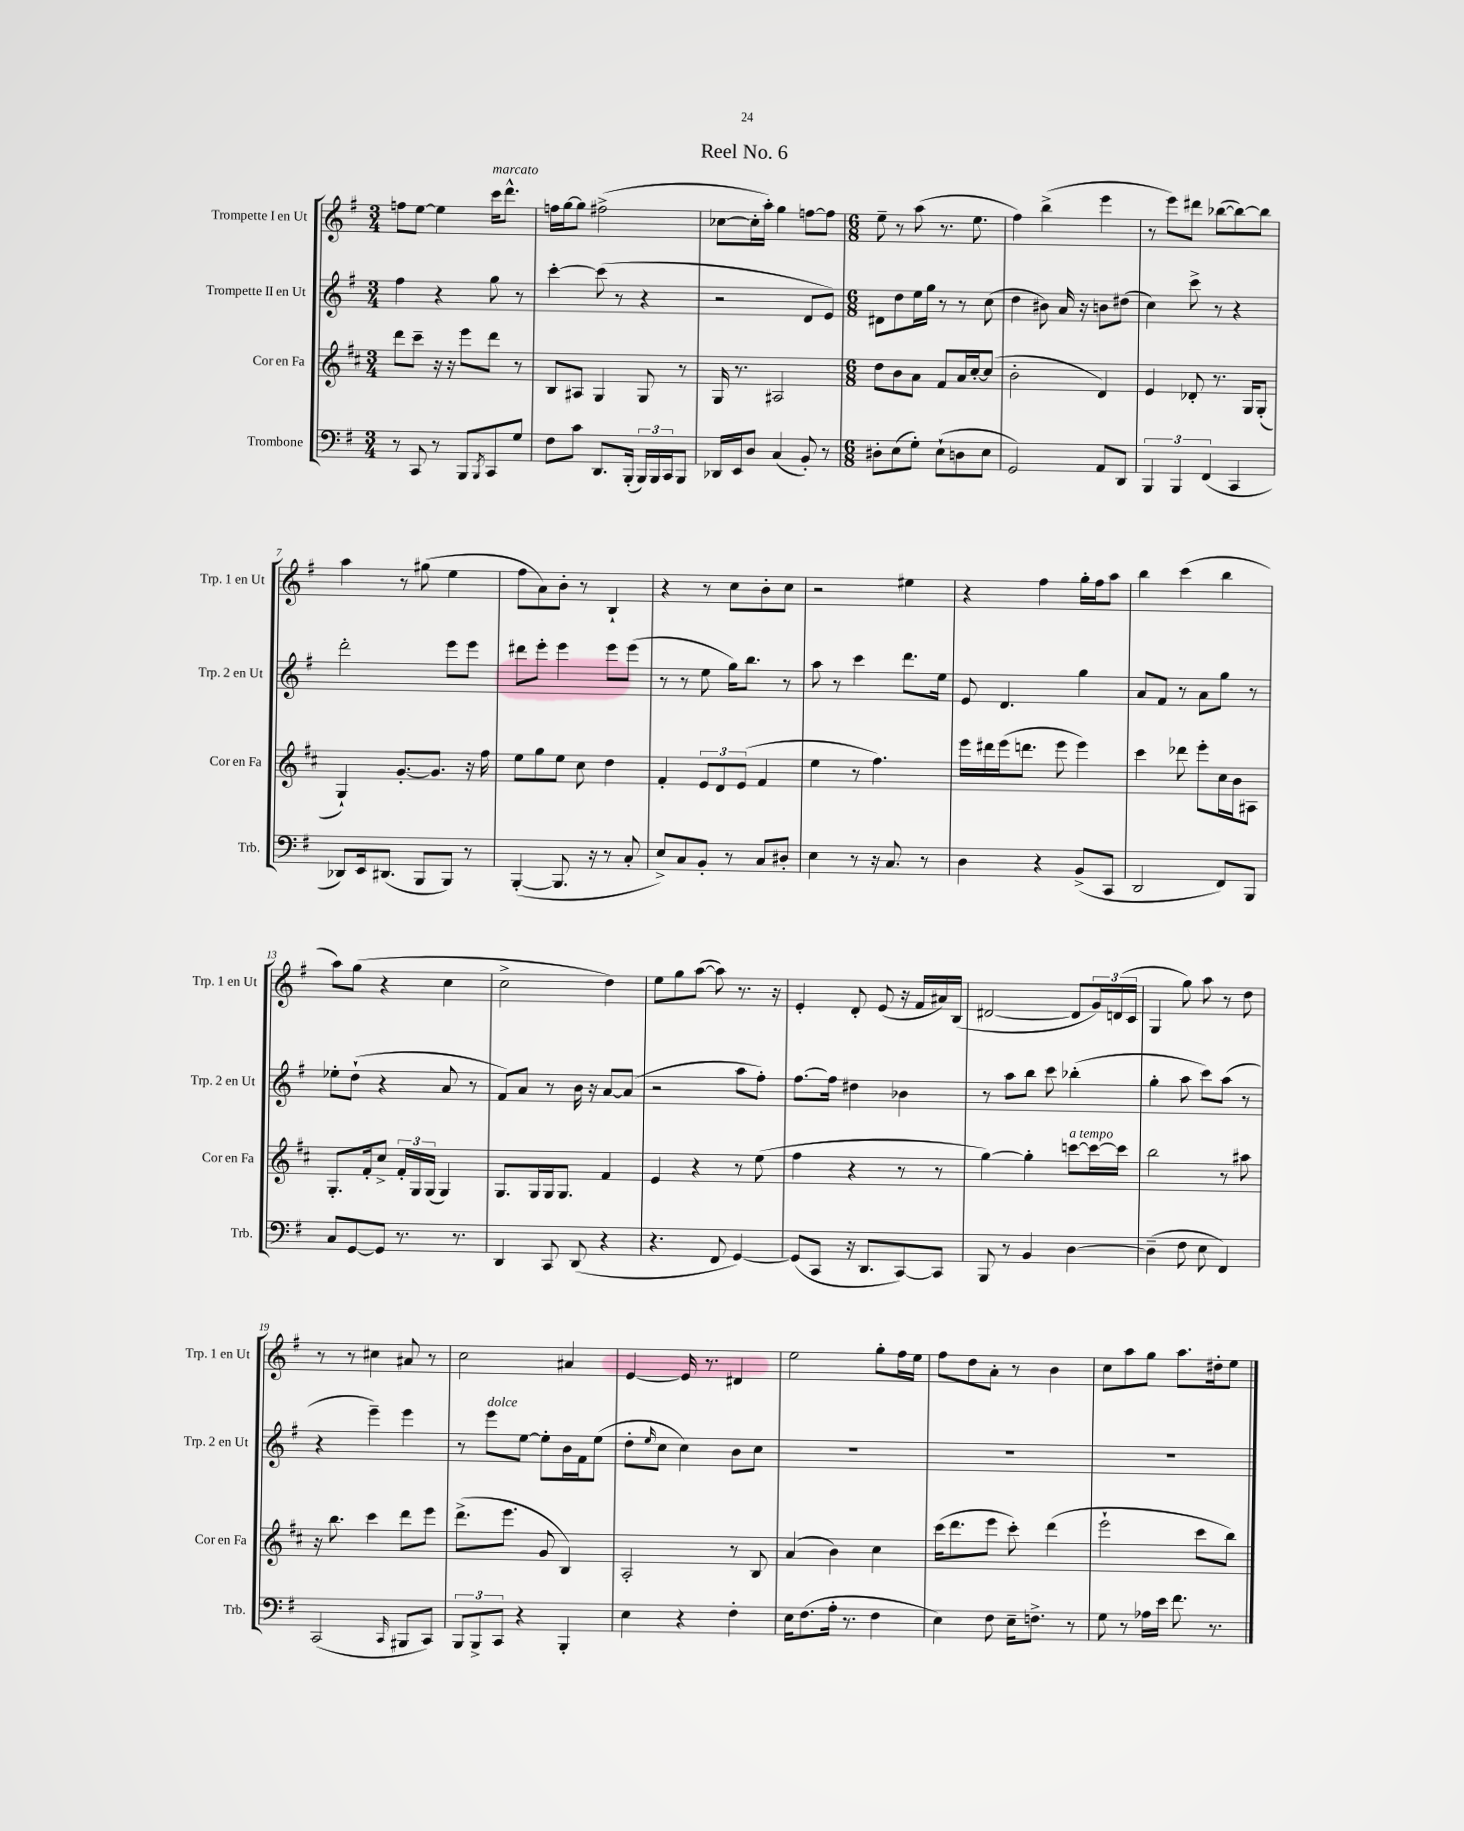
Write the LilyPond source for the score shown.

\header { title = "Reel No. 6" }
<<
\new StaffGroup <<
\new Staff = "s0" \with { instrumentName = "Trompette I en Ut" shortInstrumentName = "Trp. 1 en Ut" } {
    \clef treble \key g \major \numericTimeSignature \time 3/4
    f''8 e''8~ e''4 c'''16^\markup { \italic "marcato" } d'''8.-^ |
    f''16 g''16~ g''8 fis''2->( |
    ces''8~ ces''16-. a''16-.) g''4 f''8~ f''8 |
    \numericTimeSignature \time 6/8 e''8-- r8 a''8( r8. e''8. |
    fis''4) b''4->( e'''4 |
    r8 e'''8) dis'''8 bes''8~( bes''8~) bes''8 |
    a''4 r8 gis''8( e''4 |
    fis''8 a'8) b'8-. r8 b4-! |
    r4 r8 c''8 b'8-. c''8 |
    r2 eis''4 |
    r4 fis''4 g''16-. fis''16 a''8 |
    b''4 c'''4( b''4 |
    a''8) g''8( r4 c''4 |
    c''2-> d''4) |
    e''8 g''8 a''8~( a''8) r8. r16 |
    e'4-. d'8-. e'8( r16 fis'16 ais'16) b16( |
    dis'2~ dis'8 \tuplet 3/2 { g'16) d'16( c'16 } |
    g4 g''8) a''8 r8 d''8 |
    r8 r8 cis''4 ais'8 r8 |
    c''2 ais'4 |
    e'4~ e'16 r8. dis'4 |
    e''2 g''8-. fis''16 e''16 |
    fis''8 d''8 a'8-. r8 b'4 |
    c''8 a''8 g''8 a''8. dis''16-. e''8 \bar "|." |
}
\new Staff = "s1" \with { instrumentName = "Trompette II en Ut" shortInstrumentName = "Trp. 2 en Ut" } {
    \clef treble \key g \major \numericTimeSignature \time 3/4
    fis''4 r4 g''8 r8 |
    c'''4~-. c'''8( r8 r4 |
    r2 d'8 e'8) |
    \numericTimeSignature \time 6/8 dis'8 d''8 e''16 g''16 r8 r8 c''8( |
    d''4 bis'8) a'16 r16 b'8 dis''8( |
    c''4) c'''8-> r8 r4 |
    d'''2-. e'''8 e'''8 |
    dis'''8 e'''8-. e'''4 e'''8 e'''8( |
    r8 r8 e''8 g''16) b''8. r8 |
    a''8 r8 c'''4 d'''8. e''16 |
    e'8 d'4. g''4 |
    a'8 fis'8 r8 a'8 g''8 r8 |
    ees''8-. d''8-!( r4 a'8 r8 |
    fis'8) a'8 r8 b'16 r16 a'8~ a'8( |
    r2 a''8 fis''8-.) |
    fis''8.~ fis''16 dis''4 bes'4 |
    r8 a''8 b''8 c'''8 bes''4-.( |
    g''4-. a''8 c'''8) a''8( r8 |
    r4 e'''4--) e'''4 |
    r8 e'''8^\markup { \italic "dolce" } e''8~ e''8-. b'16 fis'16 e''8( |
    d''8-. \grace { e''16 } c''8 c''4) b'8 c''8 |
    R2. |
    R2. |
    R2. \bar "|." |
}
\new Staff = "s2" \with { instrumentName = "Cor en Fa" shortInstrumentName = "Cor en Fa" } {
    \clef treble \key d \major \numericTimeSignature \time 3/4
    d'''8 cis'''8-- r16 r16 e'''8 d'''8 r8 |
    b8 ais8 g4 g8 r8 |
    g16 r8. ais2 |
    \numericTimeSignature \time 6/8 d''8 b'8 a'8 fis'8 a'16 cis''16~-. cis''8( |
    b'2-. d'4) |
    e'4 des'8-. r8. g16 g8-.( |
    g4-!) g'8.~-. g'8. r16 fis''16 |
    e''8 g''8 e''8 cis''8 d''4 |
    fis'4-. \tuplet 3/2 { e'8 d'8 e'8( } fis'4 |
    e''4 r8 fis''4.) |
    e'''16 dis'''16 e'''16( d'''8. e'''8 e'''4) |
    cis'''4 des'''8 e'''8-. cis''16 b'16 ais8 |
    g8.-. fis'16-. cis''8-> \tuplet 3/2 { fis'16-. g16 g16( } g4) |
    g8. g16 g16 g8. fis'4 |
    e'4 r4 r8 e''8( |
    fis''4 r4 r8 r8 |
    g''4~) g''4-. c'''8~^\markup { \italic "a tempo" } c'''16~ c'''16 |
    b''2 r8 ais''8 |
    r16 b''8. cis'''4 d'''8 e'''8 |
    d'''8.->( e'''8. g'8 b4) |
    a2-. r8 b8 |
    a'4( b'4) cis''4 |
    cis'''16( d'''8. e'''8 cis'''8-.) d'''4( |
    e'''2-! cis'''8 b''8) \bar "|." |
}
\new Staff = "s3" \with { instrumentName = "Trombone" shortInstrumentName = "Trb." } {
    \clef bass \key g \major \numericTimeSignature \time 3/4
    r8 c,8 r8 b,,8 \acciaccatura { b,,8 } c,8 g8 |
    fis8 c'8 d,8. b,,16-.( \tuplet 3/2 { b,,16) b,,16 c,16 } b,,8 |
    des,16 e,16 d8 c4( b,8-.) r8 |
    \numericTimeSignature \time 6/8 dis8-. e8( g8-.) e8-!( d8 e8 |
    g,2) a,8 d,8 |
    \tuplet 3/2 { b,,4 b,,4 fis,4( } c,4 |
    des,8) e,16 dis,8.( b,,8 b,,8) r8 |
    b,,4~-.( b,,8. r16 r8 c8-. |
    e8->) c8 b,8-. r8 c8 dis8-. |
    e4 r8 r16 c8. r8 |
    d4 r4 b,8->( c,8 |
    d,2 fis,8) b,,8 |
    c8 g,8~ g,8 r8. r8. |
    d,4 c,8 d,8( r4 |
    r4. fis,8 g,4~) |
    g,8( c,8 r16 d,8. c,8~) c,8 |
    b,,8 r8 b,4 d4~ |
    d4--( fis8 e8 fis,4) |
    c,2( \grace { c,16 } bis,,8 c,8) |
    \tuplet 3/2 { b,,8 b,,8-> c,8 } r4 b,,4-. |
    e4 r4 fis4-. |
    e16 fis8.( a16-. r8. fis4 |
    e4) fis8 e16-- f8.-> r8 |
    g8 r8 aes16 e'16 fis'8. r8. \bar "|." |
}
>>
>>
